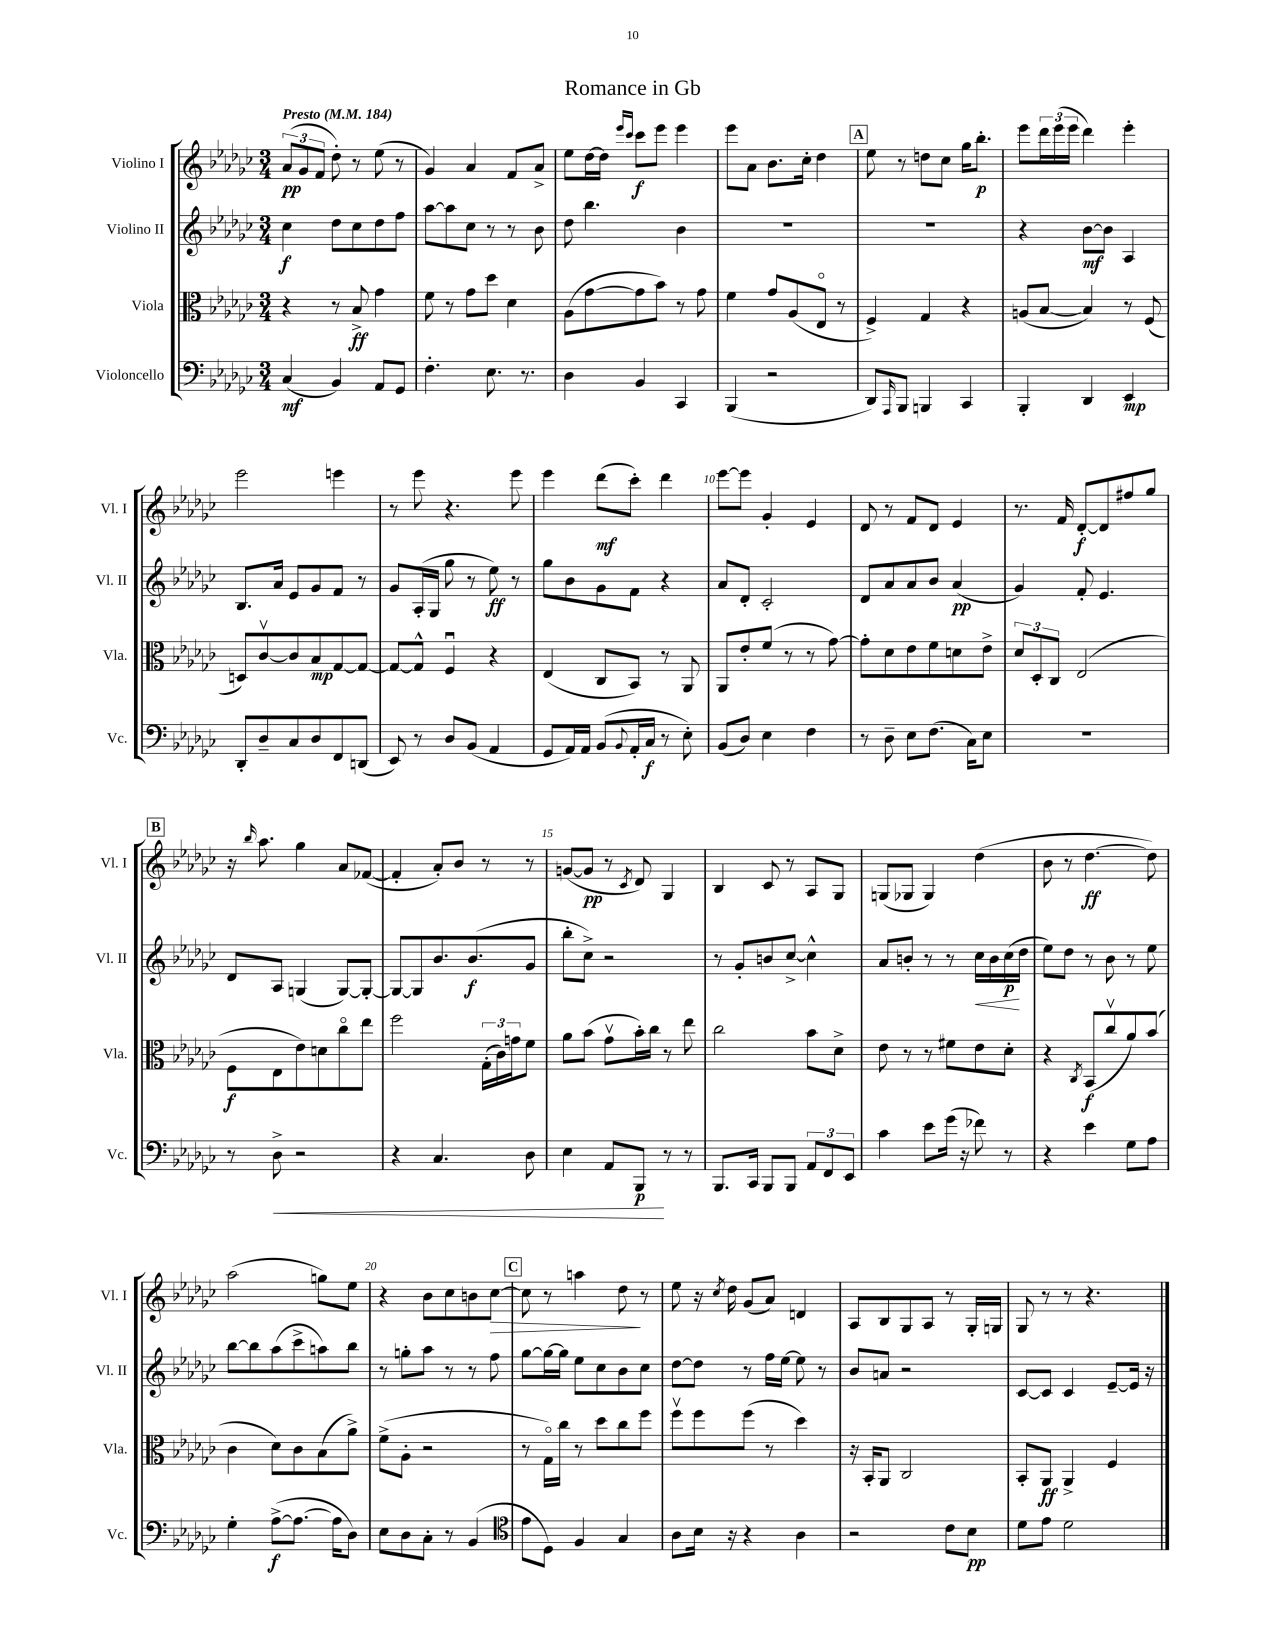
\header { title = "Romance in Gb" }
<<
\new StaffGroup <<
\new Staff = "s0" \with { instrumentName = "Violino I" shortInstrumentName = "Vl. I" } {
    \clef treble \key ges \major \numericTimeSignature \time 3/4 \tempo "Presto" 4 = 184
    \tuplet 3/2 { aes'8\pp( ges'8 f'8 } des''8-.) r8 ees''8( r8 |
    ges'4) aes'4 f'8 aes'8-> |
    ees''8 des''16~ des''16 \grace { ees'''16 ces'''16 } ces'''8\f ees'''8 ees'''4 |
    ees'''8 aes'8 bes'8. ces''16-. des''4 |
    \mark \markup { \box "A" } ees''8 r8 d''8 ces''8 ges''16 bes''8.-.\p |
    ees'''8 \tuplet 3/2 { des'''16 ees'''16( ees'''16 } des'''4) ees'''4-. |
    ees'''2 e'''4 |
    r8 ees'''8 r4. ees'''8 |
    ees'''4 des'''8\mf( ces'''8-.) des'''4 |
    ees'''8~ ees'''8 ges'4-. ees'4 |
    des'8 r8 f'8 des'8 ees'4 |
    r8. f'16 des'8~-.\f des'8 fis''8 ges''8 |
    \mark \markup { \box "B" } r16 \grace { bes''16 } aes''8. ges''4 aes'8 fes'8~( |
    fes'4-. aes'8-.) bes'8 r8 r8 |
    g'8~( g'8\pp r8 \acciaccatura { ces'8 } des'8) ges4 |
    bes4 ces'8 r8 aes8 ges8 |
    g8( ges8 ges4) des''4( |
    bes'8 r8 des''4.~\ff des''8) |
    aes''2( g''8) ees''8 |
    r4 bes'8 ces''8 b'8 ces''8~\> |
    \mark \markup { \box "C" } ces''8 r8 a''4 des''8\! r8 |
    ees''8 r16 \acciaccatura { ces''8 } des''16 ges'8( aes'8) d'4 |
    aes8 bes8 ges8 aes8 r8 ges16-. g16 |
    ges8 r8 r8 r4. \bar "|." |
}
\new Staff = "s1" \with { instrumentName = "Violino II" shortInstrumentName = "Vl. II" } {
    \clef treble \key ges \major \numericTimeSignature \time 3/4
    ces''4\f des''8 ces''8 des''8 f''8 |
    aes''8~ aes''8 ces''8 r8 r8 bes'8 |
    des''8 bes''4. bes'4 |
    R2. |
    \mark \markup { \box "A" } R2. |
    r4 bes'8~\mf bes'8 aes4 |
    bes8. aes'16 ees'8 ges'8 f'8 r8 |
    ges'8 aes16-.( ges16 ges''8 r8 ees''8\ff) r8 |
    ges''8 bes'8 ges'8 f'8 r4 |
    aes'8 des'8-. ces'2-. |
    des'8 aes'8 aes'8 bes'8 aes'4\pp( |
    ges'4) f'8-. ees'4. |
    \mark \markup { \box "B" } des'8 aes8 g4( g8~) g8~-. |
    g8~ g8 bes'8. bes'8.\f( ges'8 |
    bes''8-. ces''8->) r2 |
    r8 ges'8-. b'8 ces''8~-> ces''4-^ |
    aes'8 b'8-. r8 r8 ces''16\< b'16 ces''16\p\!( des''16 |
    ees''8) des''8 r8 bes'8 r8 ees''8 |
    bes''8~ bes''8 aes''8( ces'''8-> a''8) bes''8 |
    r8 g''8-. aes''8 r8 r8 f''8 |
    \mark \markup { \box "C" } ges''8~ ges''16~ ges''16 ees''8 ces''8 bes'8 ces''8 |
    des''8~ des''8 r8 f''16 ees''16~ ees''8 r8 |
    bes'8 a'8 r2 |
    ces'8~ ces'8 ces'4 ees'8~-- ees'16 r16 \bar "|." |
}
\new Staff = "s2" \with { instrumentName = "Viola" shortInstrumentName = "Vla." } {
    \clef alto \key ges \major \numericTimeSignature \time 3/4
    r4 r8 bes8->\ff ges'4 |
    f'8 r8 ges'8 des''8 des'4 |
    aes8( ges'8~ ges'8 bes'8) r8 ges'8 |
    f'4 ges'8 aes8( ees8\flageolet r8 |
    \mark \markup { \box "A" } f4->) ges4 r4 |
    a8( bes8~ bes4) r8 f8( |
    d8) ces'8~\upbow ces'8 bes8\mp ges8~ ges8~ |
    ges8~ ges8-^ f4\downbow r4 |
    ees4( ces8 bes,8) r8 aes,8 |
    aes,8 ees'8-. f'8( r8 r8 ges'8~) |
    ges'8-. des'8 ees'8 f'8 d'8 ees'8-> |
    \tuplet 3/2 { des'8 des8-. ces8 } ees2( |
    \mark \markup { \box "B" } f8\f ees8 ees'8) d'8 ces''8\flageolet ees''8 |
    f''2 \tuplet 3/2 { ges16-.( ces'16) g'16 } f'8 |
    aes'8 bes'8( ges'8\upbow bes'16-.) ces''16 r8 ees''8 |
    ces''2 bes'8 des'8-> |
    ees'8 r8 r8 fis'8 ees'8 des'8-. |
    r4 \acciaccatura { ces8 } bes,8\f( ces''8\upbow aes'8) bes'8( |
    ces'4 des'8) ces'8 bes8( aes'8->) |
    f'8->( aes8-. r2 |
    \mark \markup { \box "C" } r8 ges16\flageolet) ces''16 r8 des''8 ces''8 f''8 |
    f''8\upbow f''8 f''8( r8 des''4) |
    r16 bes,16-. aes,8 ces2 |
    bes,8-. aes,8\ff aes,4-> f4 \bar "|." |
}
\new Staff = "s3" \with { instrumentName = "Violoncello" shortInstrumentName = "Vc." } {
    \clef bass \key ges \major \numericTimeSignature \time 3/4
    ces4\mf( bes,4) aes,8 ges,8 |
    f4.-. ees8. r8. |
    des4 bes,4 ces,4 |
    bes,,4( r2 |
    \mark \markup { \box "A" } des,8) \grace { aes,,16 } bes,,8 b,,4 ces,4 |
    bes,,4-. des,4 ees,4\mp |
    des,8-. des8-- ces8 des8 f,8 d,8( |
    ees,8) r8 des8 bes,8( aes,4 |
    ges,8 aes,16) aes,16 bes,8( \appoggiatura { bes,8 } aes,16-. ces16\f r8 ees8-.) |
    bes,8( des8) ees4 f4 |
    r8 des8-- ees8 f8.( ces16) ees8 |
    R2. |
    \mark \markup { \box "B" } r8 des8->\< r2 |
    r4 ces4. des8 |
    ees4 aes,8 bes,,8\p\! r8 r8 |
    bes,,8. ces,16 bes,,8 bes,,8 \tuplet 3/2 { aes,8 f,8 ees,8 } |
    ces'4 ees'8 ges'16( r16 fes'8) r8 |
    r4 ees'4 ges8 aes8 |
    ges4-. aes8~->\f( aes8.~ aes16 des8) |
    ees8 des8 ces8-. r8 bes,4( |
    \mark \markup { \box "C" } \clef tenor ees'8 des8) f4 ges4 |
    aes8 bes16 r16 r4 aes4 |
    r2 ces'8 bes8\pp |
    des'8 ees'8 des'2 \bar "|." |
}
>>
>>
\layout { \context { \Score \override BarNumber.break-visibility = ##(#f #t #t) barNumberVisibility = #(every-nth-bar-number-visible 5) } }
